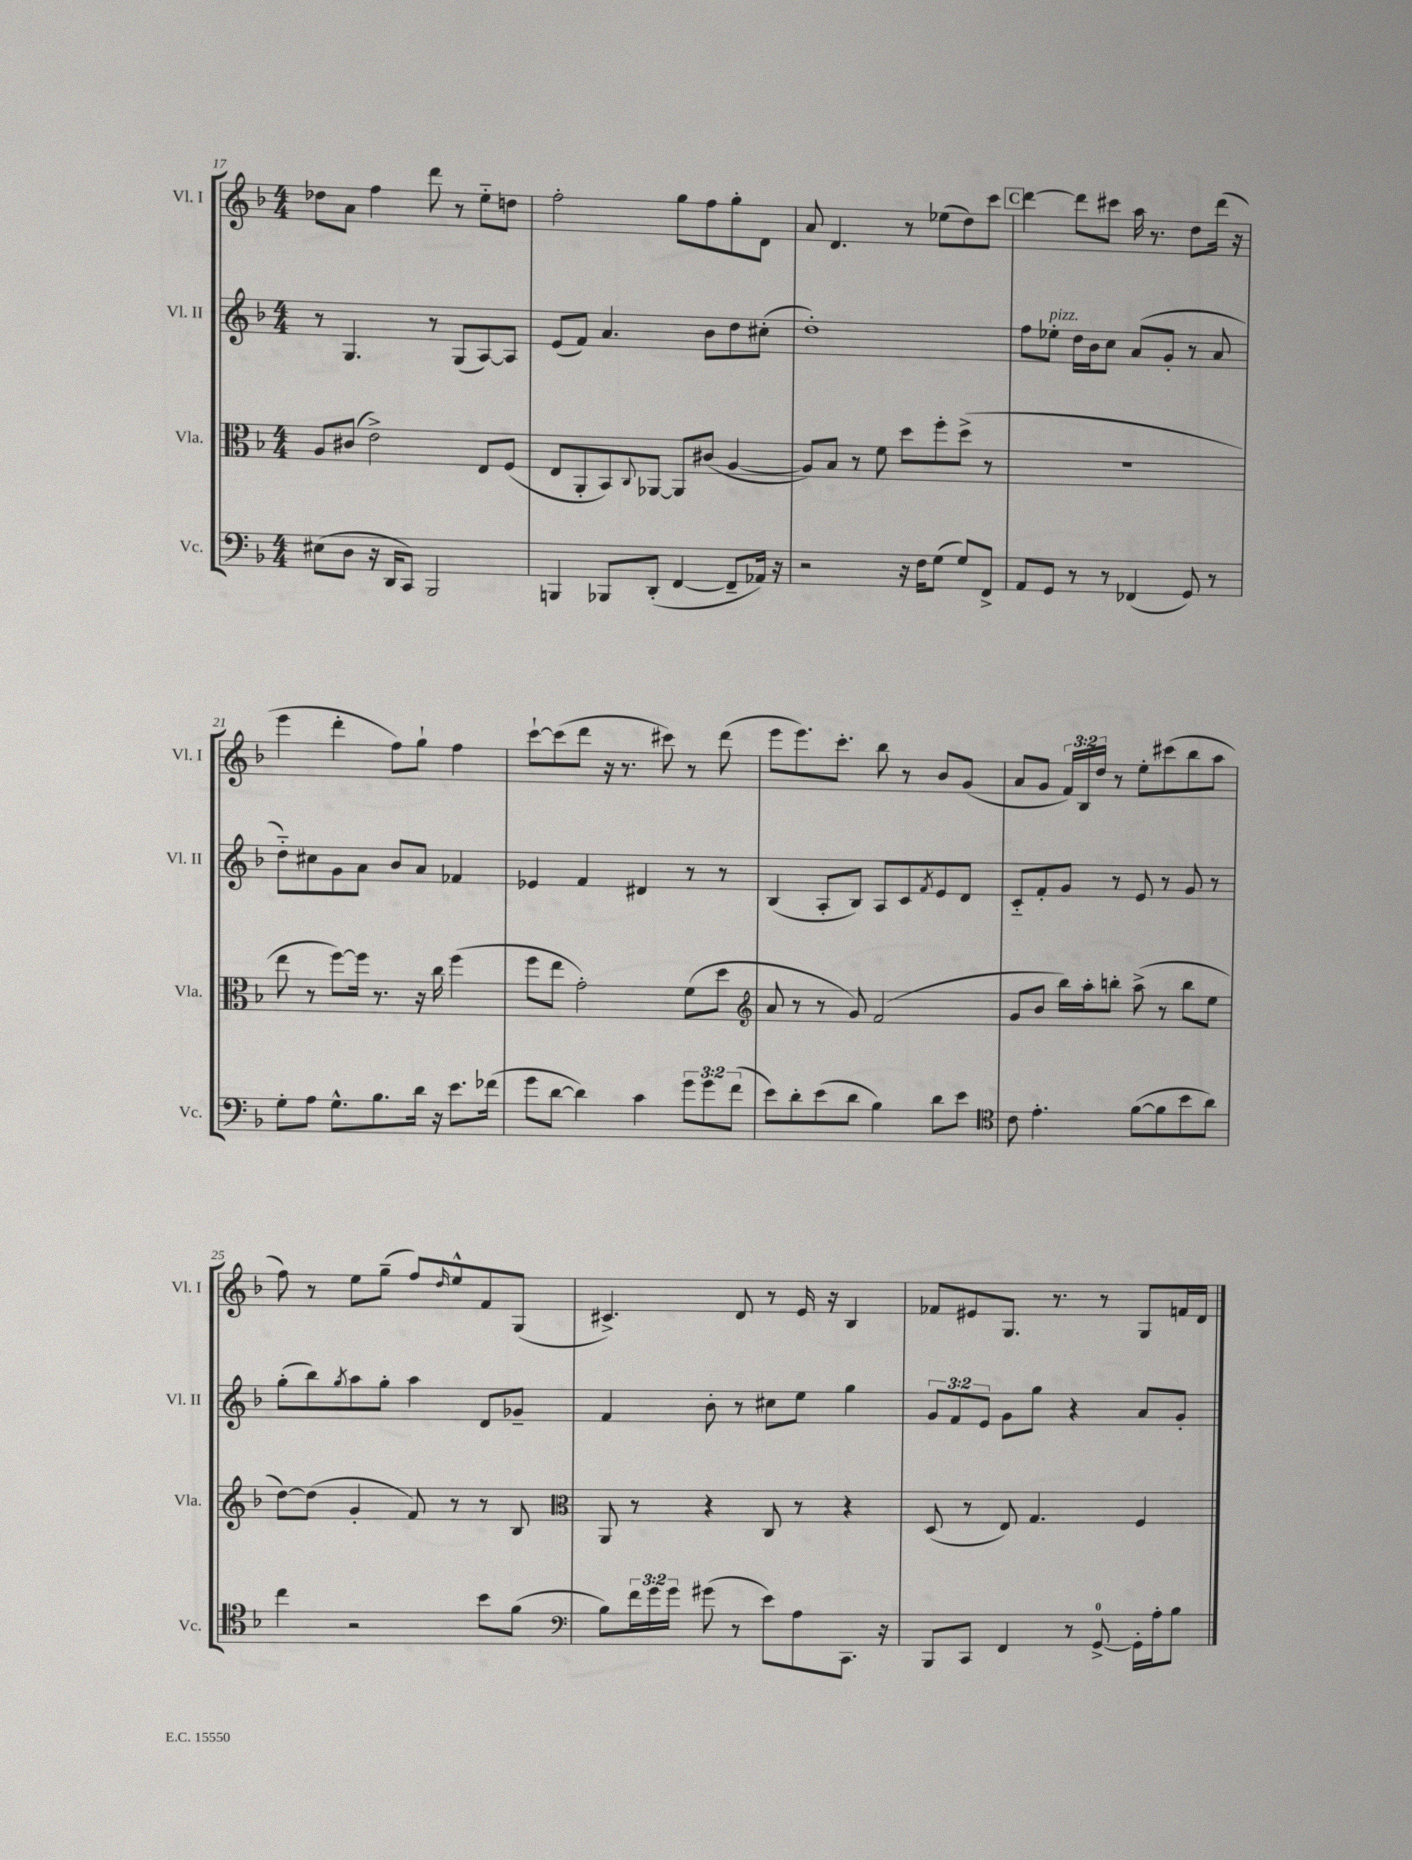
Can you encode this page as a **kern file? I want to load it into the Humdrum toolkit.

**kern	**kern	**kern	**kern
*staff4	*staff3	*staff2	*staff1
*clefF4	*clefC3	*clefG2	*clefG2
*k[b-]	*k[b-]	*k[b-]	*k[b-]
*M4/4	*M4/4	*M4/4	*M4/4
(8E#	8A	8r	8dd-
8D	(8c#	4.G	8a
16r	2e^)	.	4ff
16DD	.	.	.
8CC)	.	.	.
2BBB-	.	8r	8ddd
.	.	(8G	8r
.	8E	[8A)	8ee'~
.	(8F	8A]	8dd
=	=	=	=
4BBB	8E	(8e	2ff'
.	8AA'	8f)	.
8BBB-	8BB-)	4.a	.
.	8qqC	.	.
(8DD'	[8AA-	.	.
[4FF	8AA-]	.	8gg
.	(8c#	8b-	8ff
8FF~]	[4A	8dd	8gg'
16AA-)	.	(8cc#'	8d
16r	.	.	.
=	=	=	=
2r	8A])	1dd')	8a
.	8B-	.	4.d
.	8r	.	.
.	8f	.	.
16r	8dd	.	8r
16F	.	.	.
(8G	8ff'	.	(8ee-
8G)	(8dd^	.	8dd)
8FF^	8r	.	8ccc
=	=	=	=
8AA	1r	8ff	[4ddd
8GG	.	8ee-'	.
8r	.	16dd	8ddd]
.	.	16b-	.
8r	.	8cc	8ccc#
(4FF-	.	(8a	16aa
.	.	.	8.r
.	.	8g'	.
8GG)	.	8r	8dd
8r	.	8a	(16ddd
.	.	.	16r
=	=	=	=
8G'	8ee	8dd'~)	4eee
8A	8r	8cc#	.
8.G^^	[8ff)	8g	4ddd'
.	16ff]	8a	.
8.B-	8.r	.	.
.	.	8b-	8ff)
16d	16r	8a	8gg`
16r	16cc	.	.
8.e	(4ff	4f-	4ff
(16f-	.	.	.
=	=	=	=
8g	8ff	4e-	[8ccc`
[8d	8ee	.	(8ccc]
4d])	2g')	4f	8ddd
.	.	.	16r
.	.	.	8.r
4c	.	4d#	.
.	.	.	8ccc#)
12g	(8f	8r	8r
12g	.	.	.
.	8dd	8r	(8ddd
(12f	.	.	.
=	=	=	=
*	*clefG2	*	*
8e)	8a	(4B-	8eee
8d'	8r	.	8.eee)
(8e	8r	8A'	.
.	.	.	8.ccc'
8d	8g)	8B-)	.
4B-)	(2f	8A	8bb-
.	.	8c	8r
.	.	8qf	.
8d	.	8e	8b-
8e	.	8d	(8g
=	=	=	=
*clefC4	*	*	*
8c	8g	8c'~	8a
4.e'	8b-	8f'	8g
.	16bb-)	8g	24f)
.	.	.	24B-
.	16aa'	.	.
.	.	.	24dd
.	8bb'	8r	8r
([8f	(8aa^	8e	8ee'
8f]	8r	8r	(8ccc#
8b-	8bb	8g	8bb-
8a)	8ee	8r	8aa
=	=	=	=
4cc	[8dd)	(8gg'	8ff)
.	(8dd]	8bb-)	8r
.	.	8qgg	.
2r	4g'	8aa	8ee
.	.	8gg'	(8gg~
.	8f)	4aa	8ff)
.	.	.	16qqdd
.	8r	.	8ee^^
8b-	8r	8d	8f
(8f	8B-	8g-~	(8G
=	=	=	=
*clefF4	*clefC3	*	*
8B-)	8AA	4f	4.c#^)
24f	8r	.	.
24g	.	.	.
24g	.	.	.
(8g#	4r	8b-'	.
8r	.	8r	8d
8e)	8C	8cc#	8r
8A	8r	8ee	16e
.	.	.	16r
8.CC	4r	4gg	4B-
16r	.	.	.
=	=	=	=
8BBB-	(8D	12g	8f-
.	.	12f	.
8CC	8r	.	8e#
.	.	12e	.
4FF	8E)	8g	8.G
.	4.G	8gg	.
.	.	.	8.r
8r	.	4r	.
[8GG^	.	.	8r
16GG']	4F	8a	8G
16A'	.	.	.
8B-	.	8g'	16f
.	.	.	16d
==	==	==	==
*-	*-	*-	*-
